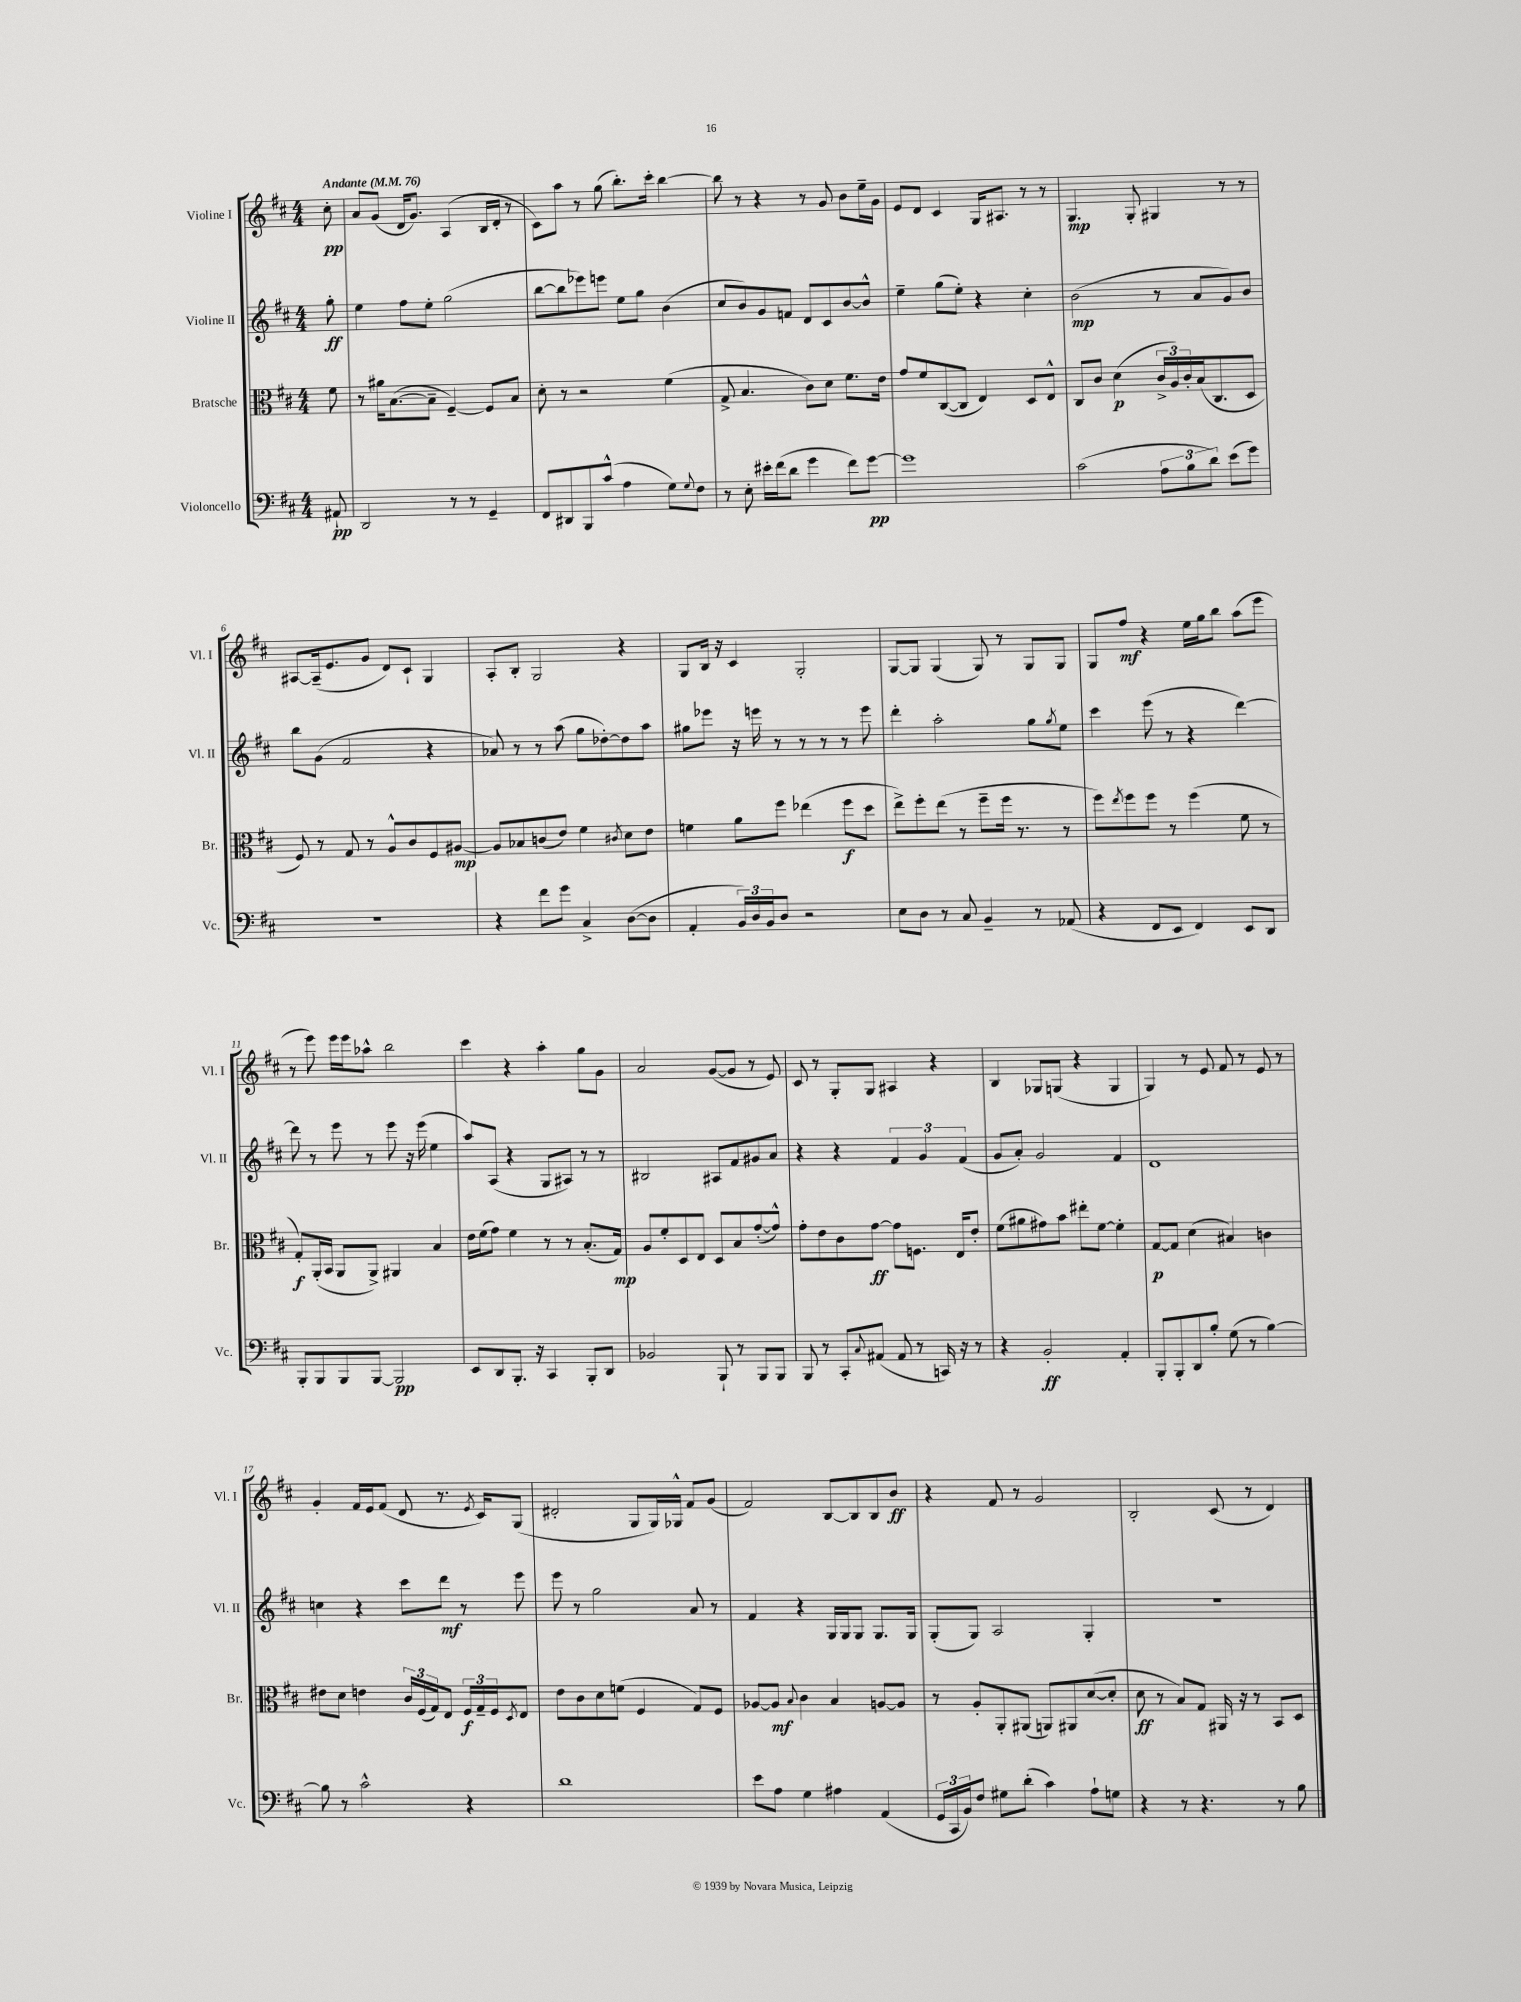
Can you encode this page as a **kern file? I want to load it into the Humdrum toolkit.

**kern	**kern	**kern	**kern
*staff4	*staff3	*staff2	*staff1
*clefF4	*clefC3	*clefG2	*clefG2
*k[f#c#]	*k[f#c#]	*k[f#c#]	*k[f#c#]
*M4/4	*M4/4	*M4/4	*M4/4
*MM76	*MM76	*MM76	*MM76
8AA#`	8f#	8gg'	8cc#'
=	=	=	=
2DD	8r	4ee	8a
.	16a#	.	(8g
.	([8.B	.	.
.	.	8ff#	16d
.	.	.	8.g)
.	8B~]	8ee'	.
8r	[4F#~)	(2gg	(4A
8r	.	.	.
4GG~	8F#]	.	16B
.	.	.	16d'
.	8B	.	8r
=	=	=	=
8FF#	8d'	[8bb	8c#)
8DD#	8r	8bb]	8aa
8BBB	2r	8eee-)	8r
(8c#^^	.	8eee	(8gg
4A	.	8ee	8.bb')
.	.	8gg	.
.	.	.	16ccc#'
8G)	(4f#	(4b	[4bb
8qqG	.	.	.
8F#	.	.	.
=	=	=	=
8r	8G^	8cc#	8bb]
8E'	4.B	8b)	8r
16e#'	.	8g	4r
(16f#	.	.	.
8d	.	8f	.
4g	8c#)	8d	8r
.	8d	8c#	8g
8f#)	8.f#	[8b	8b
[8g	.	8b^^]	16ee~
.	16e	.	16g
=	=	=	=
1g]	8g	4ee~	8e
.	8f#	.	8d
.	([8C#	(8gg	4c#
.	8C#]	8ee')	.
.	4E)	4r	16G
.	.	.	8.A#
.	8D	4cc#'	8r
.	8E^^	.	8r
=	=	=	=
(2c#	8C#	(2b	4.G
.	8c#	.	.
.	(4d	.	.
.	.	.	8G'
12A	24c#^	8r	4G#
.	24A)	.	.
12B	24c#'	.	.
.	(16B	8a	.
12d)	.	.	.
.	8.C#	.	.
(8e	.	8g)	8r
8g)	8D	8b	8r
=	=	=	=
1r	8F#)	8bb	[8A#
.	8r	(8g	(16A#~]
.	.	.	8.e
.	8G	2f#	.
.	8r	.	8g
.	8A^^	.	8d)
.	8c#	.	8c#`
.	8F#	4r	4G
.	[8A#	.	.
=	=	=	=
4r	8A#]	8a-)	8A'
.	8B-	8r	8B'
8f#	(8c	8r	2G
8g	8e)	(8aa	.
4C#^	4f#	8gg	.
.	.	[8dd-')	.
.	8qc#	.	.
([8D	8d	8dd-]	4r
8D]	8e	8aa	.
=	=	=	=
4AA'	4f	8gg#	8G
.	.	8eee-	16B
.	.	.	16r
24BB)	8a	16r	4c#
24D	.	.	.
.	.	16eee	.
24BB	.	.	.
8D	8ff#	8r	.
2r	(4ee-	8r	2G'
.	.	8r	.
.	8ff#	8r	.
.	8dd	8eee	.
=	=	=	=
8E	8ee^)	4ddd'	[8G
8D	8ff#'	.	8G]
8r	(8ee	2aa'	(4G
8C#	8r	.	.
4BB~	8ff#~	.	8G)
.	16ff#	.	8r
.	8.r	.	.
8r	.	8gg	8G
.	.	8qgg	.
(8AA-	8r	8ee	8G
=	=	=	=
4r	8ff#)	4ccc#	8G
.	8qee	.	.
.	8ff#	.	8ff#
8FF#	8ff#	(8eee	4r
8EE	8r	8r	.
4FF#)	(4ff#	4r	16ee
.	.	.	16gg
.	.	.	8bb
8EE	8f#	[4ddd)	(8aa
8DD	8r	.	8eee
=	=	=	=
8BBB'	8G')	8ddd]	8r
8BBB	(16AA'	8r	8eee)
.	16BB	.	.
8BBB	8AA	8eee	16eee
.	.	.	16eee
[8BBB	8AA^)	8r	8aa-^^
2BBB]	4AA#	8eee	2bb
.	.	16r	.
.	.	(16eee	.
.	4B	4ee	.
=	=	=	=
8EE	16e	8aa)	4ccc#
.	(16f#	.	.
8DD	8g)	(8A	.
8.BBB'	4f#	4r	4r
16r	.	.	.
4CC#	8r	8G	4aa'
.	8r	8A#)	.
8BBB'	(8.B'	8r	8gg
8DD	.	8r	8g
.	16G)	.	.
=	=	=	=
2BB-	8A	2B#	2a
.	8f#'	.	.
.	8D	.	.
.	8E	.	.
8BBB`	8D	8A#	([8g
8r	8B	8f#	8g]
8BBB	([8g'	8g#	8r
8BBB	8g^^])	8a	8e)
=	=	=	=
8BBB	8g'	4r	8c#
8r	8e	.	8r
8CC#'	8c#	4r	8G'
8qqC#	.	.	.
(8AA#	[8g	.	8G
8AA#	8g]	6f#	4A#
8r	8.F	.	.
.	.	6g	.
16CC)	.	.	4r
16r	16E	.	.
.	.	(6f#	.
8r	8e'	.	.
=	=	=	=
4r	(8f#	8g	4B
.	8a#	8a')	.
2BB'	8g#)	2g	8G-
.	8b	.	(8G
.	8ee#'	.	4r
.	[8f#	.	.
4AA'	4f#']	4f#	4G
=	=	=	=
8BBB'	[8G	1d	4G)
8BBB'	8G]	.	.
8DD	(4d	.	8r
8B'	.	.	8e
(8G	4B#)	.	8f#
8r	.	.	8r
[4B)	4c	.	8e
.	.	.	8r
=	=	=	=
8B]	8e#	4cc	4g'
8r	8d	.	.
2c#^^	4e	4r	16f#
.	.	.	16e
.	.	.	(8f#
.	24c#	8ccc#	8d
.	(24F#	.	.
.	24G)	.	.
.	8E	8ddd	8.r
4r	24F#	8r	.
.	24G~	.	.
.	.	.	8qe
.	.	.	16c#)
.	24F#	.	.
.	8qD	.	.
.	8E	8eee	(8G
=	=	=	=
1d	8e	8eee	2d#'
.	8c#	8r	.
.	8d	2gg	.
.	(8f	.	.
.	4F#	.	8G
.	.	.	16G)
.	.	.	16G-^^
.	8G)	8a	8f#
.	8F#	8r	(8g
=	=	=	=
8e	[8A-	4f#	2f#)
8A	8A-]	.	.
.	8qqB	.	.
4G	4c#	4r	.
4A#	4B	16G	[8B
.	.	16G	.
.	.	8G	8B]
(4AA	[8A	8.G	8B
.	8A]	.	8b
.	.	16G	.
=	=	=	=
24GG	8r	(8G'	4r
24CC#	.	.	.
24BB)	.	.	.
8F#	8A'	8G)	.
8G#	8AA'	2A	8f#
(8d'	(8AA#	.	8r
4c#)	8AA)	.	2g
.	8AA#	.	.
8A`	([8d	4G'	.
8G	8d']	.	.
=	=	=	=
4r	8d	1r	2B'
.	8r	.	.
8r	8B)	.	.
4.r	8G	.	.
.	16AA#	.	(8c#
.	16r	.	.
.	8r	.	8r
8r	8BB	.	4d)
8B	8D	.	.
==	==	==	==
*-	*-	*-	*-
